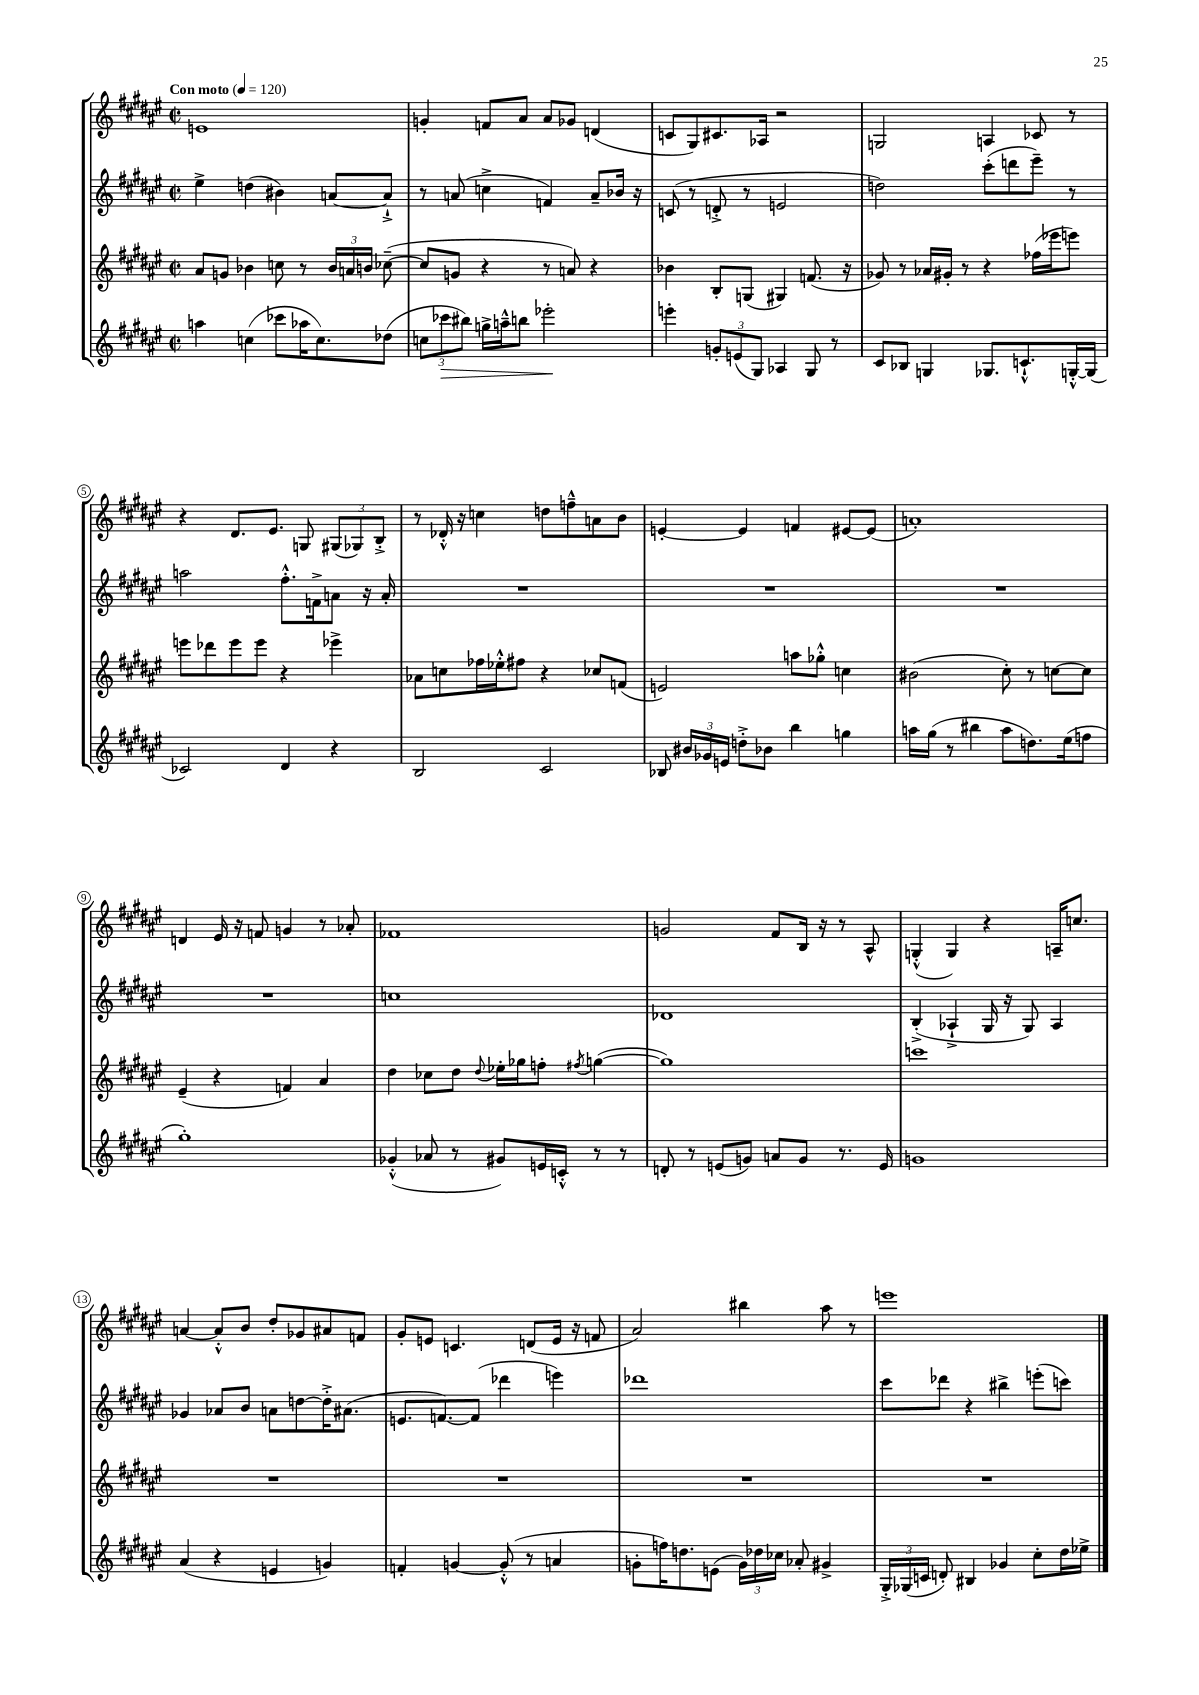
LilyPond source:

<<
\new StaffGroup <<
\new Staff = "s0" {
    \clef treble \key fis \major \defaultTimeSignature \time 2/2 \tempo "Con moto" 4 = 120
    \autoBeamOff e'1 |
    g'4-. f'8[ ais'8] ais'8[ ges'8] d'4( |
    c'8[ gis8) cis'8. aes16] r2 |
    g2 a4 ces'8 r8 |
    r4 dis'8.[ eis'8.] g8 \tuplet 3/2 { gis8[( ges8) b8]-.-> } |
    r8 des'16-.-^ r16 c''4 d''8[ f''8---^ a'8 b'8] |
    e'4~-. e'4 f'4 eis'8[~ eis'8]( |
    a'1-.) |
    d'4 eis'16 r16 f'8 g'4 r8 aes'8-. |
    fes'1 |
    g'2 fis'8[ b16] r16 r8 ais8-^ |
    g4-.-^( g4) r4 a16[-- c''8.] |
    a'4~ a'8[-.-^ b'8] dis''8[-. ges'8 ais'8 f'8] |
    gis'8[-. e'8] c'4. d'8[( e'16] r16 f'8 |
    ais'2) bis''4 ais''8 r8 |
    e'''1 \bar "|." |
}
\new Staff = "s1" {
    \clef treble \key fis \major \defaultTimeSignature \time 2/2
    \autoBeamOff eis''4-> d''4( bis'4) a'8[~ a'8]-!-> |
    r8 a'8( c''4-> f'4) a'8[-- bes'16] r16 |
    c'8( r8 d'8-.-> r8 e'2 |
    d''2) cis'''8[-.( d'''8 eis'''8]--) r8 |
    a''2 fis''8.[-.-^ f'16-> a'8] r16 a'16-. |
    R1 |
    R1 |
    R1 |
    R1 |
    c''1 |
    des'1 |
    b4-.->( aes4-!-> gis16 r16 gis8) aes4 |
    ges'4 aes'8[ b'8] a'8[ d''8~ d''16-.-> ais'8.]( |
    e'8.[ f'8.~) f'8]( des'''4 e'''4) |
    des'''1 |
    cis'''8[ des'''8] r4 bis''4-> e'''8[-.( c'''8]) \bar "|." |
}
\new Staff = "s2" {
    \clef treble \key fis \major \defaultTimeSignature \time 2/2
    \autoBeamOff ais'8[ g'8] bes'4 c''8 r8 \tuplet 3/2 { bes'16[ a'16 b'16] } ces''8~--( |
    ces''8[ g'8] r4 r8 a'8) r4 |
    bes'4 b8[-. g8]( gis4) f'8.( r16 |
    ges'8) r8 aes'16[ gis'16]-. r8 r4 fes''16[( ees'''16 e'''8]) |
    e'''8[ des'''8 e'''8 e'''8] r4 ees'''4-> |
    aes'8[ c''8 fes''16 ees''16-.-^ fis''8] r4 ces''8[ f'8]( |
    e'2) a''8[ ges''8]-.-^ c''4 |
    bis'2( cis''8-.) r8 c''8[~ c''8] |
    eis'4--( r4 f'4) ais'4 |
    dis''4 ces''8[ dis''8] \appoggiatura { dis''8 } ees''16[-. ges''16 f''8]-. \acciaccatura { fis''8 } g''4~( |
    g''1) |
    c'''1 |
    R1 |
    R1 |
    R1 |
    R1 \bar "|." |
}
\new Staff = "s3" {
    \clef treble \key fis \major \defaultTimeSignature \time 2/2
    \autoBeamOff a''4 c''4( ces'''8[ aes''16 c''8.) des''8]( |
    \tuplet 3/2 { c''8[ ces'''8\> bis''8]) } g''16[-> a''16---^ b''8] ees'''2-.\! |
    e'''4-. \tuplet 3/2 { g'8[-. e'8( gis8]) } aes4 gis8 r8 |
    cis'8[ bes8] g4 ges8.[ c'8.-!-^ g16~-.-^ g16]( |
    ces'2) dis'4 r4 |
    b2 cis'2 |
    bes8 \tuplet 3/2 { bis'16[ ges'16 e'16] } d''8[-.-> bes'8] b''4 g''4 |
    a''16[ gis''16]( r8 bis''4 a''8[ d''8.) eis''16( f''8] |
    gis''1-.) |
    ges'4-.-^( aes'8 r8 gis'8[) e'16 c'16]-.-^ r8 r8 |
    d'8-. r8 e'8[( g'8]) a'8[ g'8] r8. e'16 |
    g'1 |
    ais'4( r4 e'4 g'4) |
    f'4-. g'4~ g'8-.-^( r8 a'4 |
    g'8[-. f''16) d''8. e'8]( \tuplet 3/2 { g'16[) des''16 ces''16] } aes'8-. gis'4-> |
    \tuplet 3/2 { gis16[-.-> ges16( c'16] } d'8-.) bis4 ges'4 cis''8[-. dis''16 ees''16]-> \bar "|." |
}
>>
>>
\layout { \context { \Score \override BarNumber.stencil = #(make-stencil-circler 0.1 0.3 ly:text-interface::print) } }
